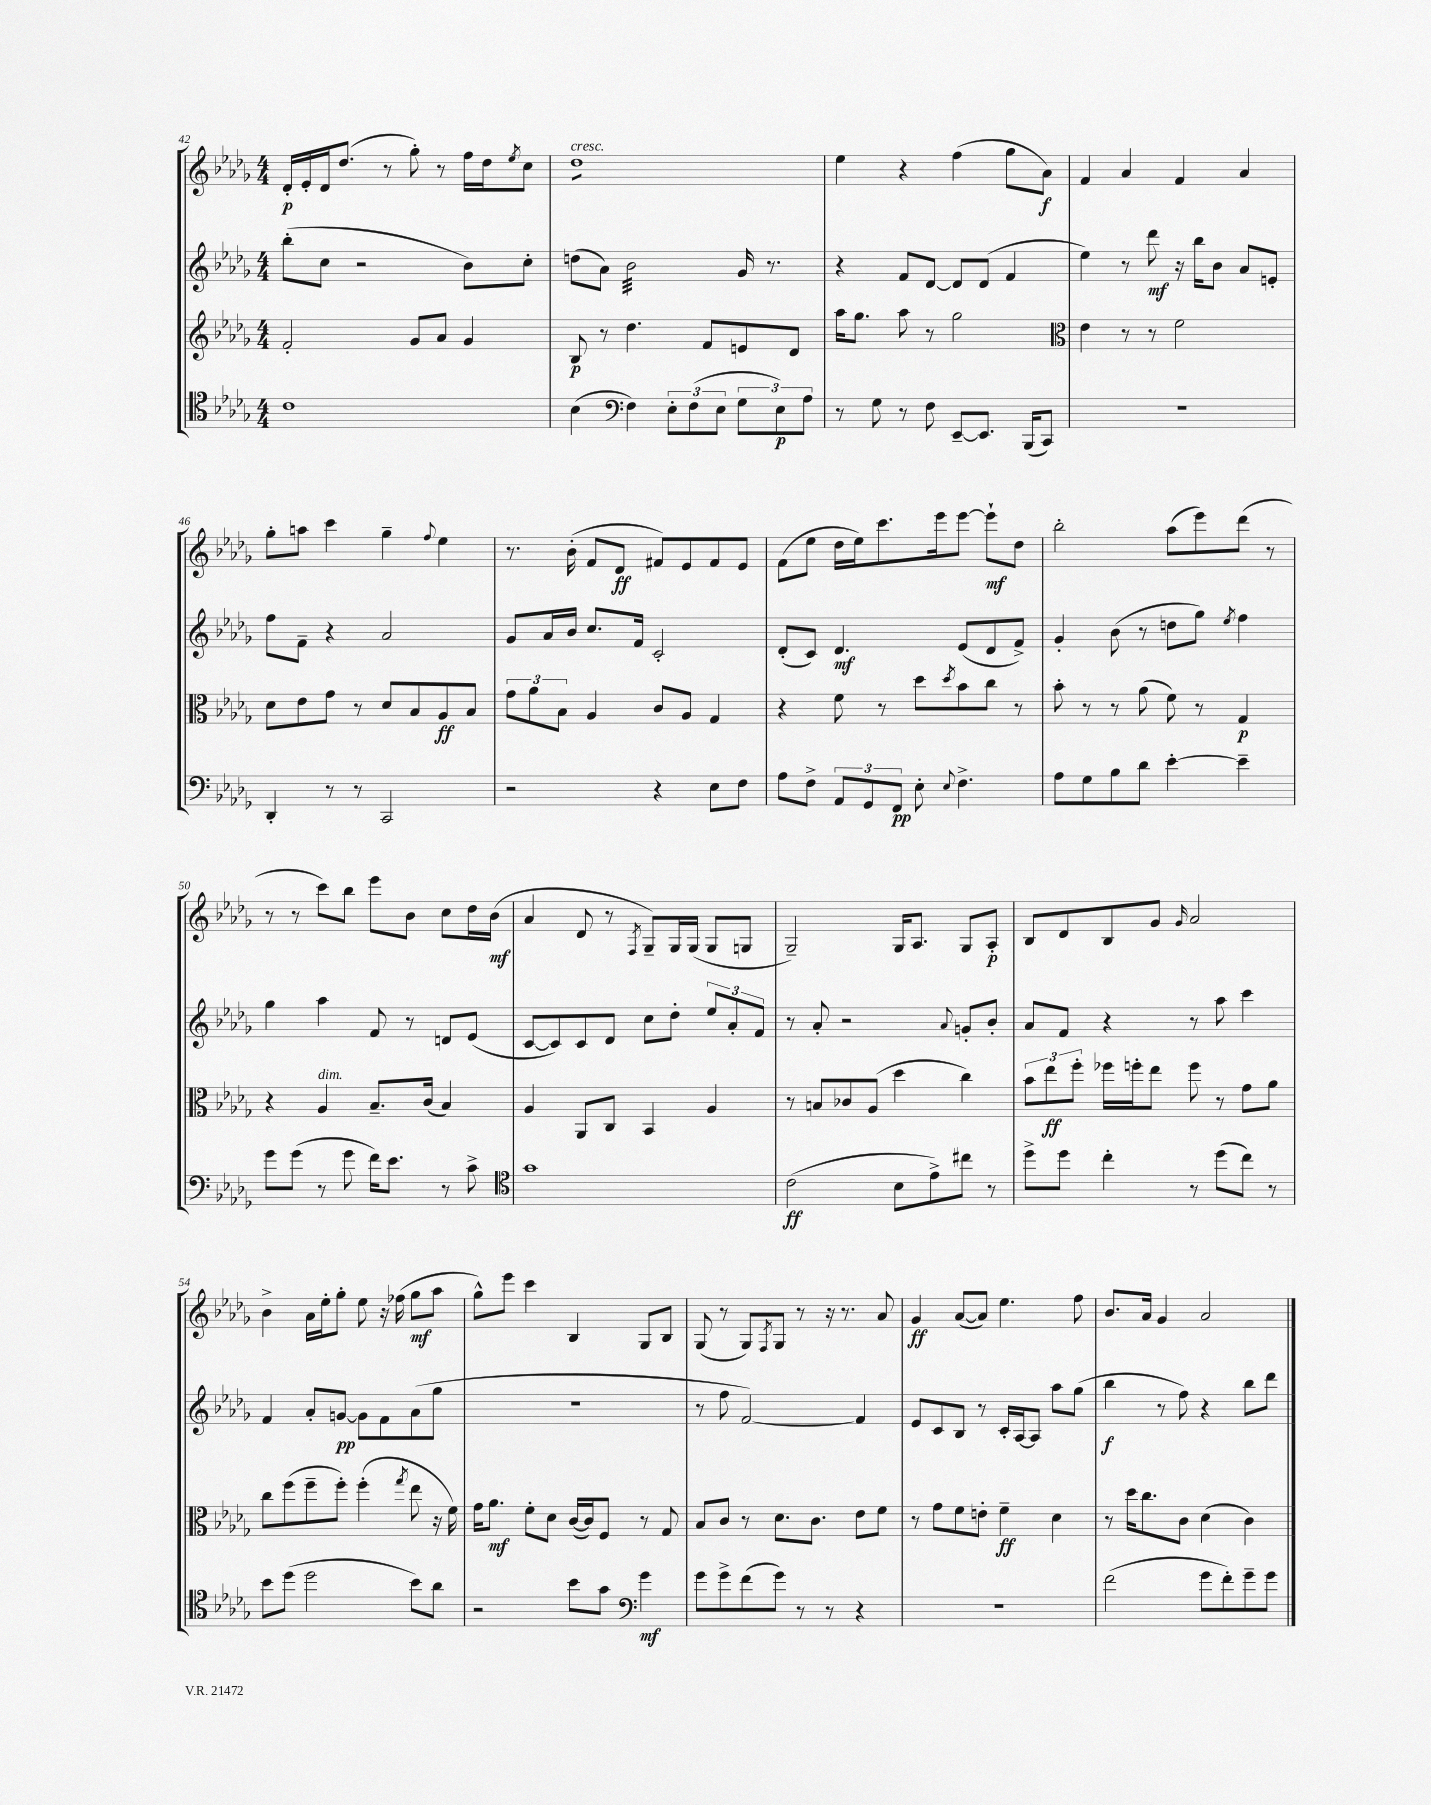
<<
\new StaffGroup <<
\new Staff = "s0" {
    \clef treble \key des \major \numericTimeSignature \time 4/4
    des'16-.\p ees'16-. des'16 des''8.( r8 ges''8-.) r8 f''16 des''16 \acciaccatura { ees''8 } c''8 |
    des''1:8^\markup { \italic "cresc." } |
    ees''4 r4 f''4( ges''8 aes'8\f) |
    f'4 aes'4 f'4 aes'4 |
    ges''8-. a''8 c'''4 ges''4-- \appoggiatura { f''8 } ees''4 |
    r8. bes'16-.( f'8 des'8\ff fis'8) ees'8 fis'8 ees'8 |
    f'8( ees''8 des''16 ees''16) c'''8. ees'''16 ees'''8~ ees'''8-!\mf des''8 |
    bes''2-. aes''8( ees'''8) des'''8( r8 |
    r8 r8 c'''8) bes''8 ees'''8 bes'8 c''8 des''16 bes'16\mf( |
    aes'4 des'8 r8 \acciaccatura { f8 } ges8--) ges16 ges16( ges8 g8 |
    ges2--) ges16 aes8. ges8 aes8-.\p |
    bes8 des'8 bes8 ges'8 \grace { ges'16 } aes'2 |
    bes'4-> aes'16 ees''16-. ges''8-. ees''8 r16 fes''16( ges''8\mf aes''8 |
    ges''8-^) ees'''8 c'''4 bes4 ges8 bes8 |
    ges8( r8 ges8) \acciaccatura { f8 } ges8 r8 r16 r8. aes'8 |
    ges'4\ff aes'8~( aes'8) ees''4. f''8 |
    bes'8. aes'16 ges'4 aes'2 \bar "|." |
}
\new Staff = "s1" {
    \clef treble \key des \major \numericTimeSignature \time 4/4
    bes''8-.( c''8 r2 bes'8) c''8-. |
    d''8( aes'8) bes'2:32 ges'16 r8. |
    r4 f'8 des'8~ des'8 des'8( f'4 |
    ees''4) r8 des'''8\mf r16 bes''16 bes'8 aes'8 e'8-. |
    f''8 f'8-- r4 aes'2 |
    ges'8 aes'16 bes'16 c''8. f'16 c'2-. |
    des'8-.( c'8) des'4.\mf ees'8( des'8 f'8->) |
    ges'4-. bes'8( r8 d''8 ges''8) \acciaccatura { ees''8 } f''4 |
    ges''4 aes''4 f'8 r8 d'8 ees'8( |
    c'8~ c'8) c'8 des'8 c''8 des''8-. \tuplet 3/2 { ees''8 aes'8-. f'8 } |
    r8 aes'8-. r2 \appoggiatura { aes'8 } g'8-. bes'8-. |
    aes'8 f'8 r4 r8 aes''8 c'''4 |
    f'4 aes'8-. g'8~\pp g'8 f'8 aes'8( ges''8 |
    r1 |
    r8 f''8 f'2~) f'4 |
    ees'8 c'8 bes8 r8 c'16-. aes16~ aes8 aes''8 ges''8( |
    bes''4\f r8 f''8) r4 bes''8 des'''8 \bar "|." |
}
\new Staff = "s2" {
    \clef treble \key des \major \numericTimeSignature \time 4/4
    f'2-. ges'8 aes'8 ges'4 |
    bes8\p r8 des''4. f'8 e'8 des'8 |
    aes''16 ges''8. aes''8 r8 ges''2 |
    \clef alto ees'4 r8 r8 f'2 |
    des'8 ees'8 ges'8 r8 des'8 bes8 aes8\ff bes8 |
    \tuplet 3/2 { ges'8 aes'8 bes8 } aes4 c'8 aes8 ges4 |
    r4 f'8 r8 des''8 \acciaccatura { des''8 } bes'8 c''8 r8 |
    bes'8-. r8 r8 aes'8( f'8) r8 ges4\p |
    r4 aes4^\markup { \italic "dim." } bes8.-- c'16( bes4) |
    aes4 aes,8 c8 bes,4 aes4 |
    r8 b8 ces'8 aes8( des''4 c''4) |
    \tuplet 3/2 { bes'8 ees''8\ff f''8-. } fes''16 f''16-. ees''8 f''8 r8 ges'8 aes'8 |
    c''8 f''8( f''8-- f''8-.) f''4-.( \acciaccatura { ges''8 } ees''8 r16 f'16) |
    ges'16 aes'8.\mf f'8-. des'8 c'16~( c'16) f8 r8 ges8 |
    bes8 c'8 r8 des'8. c'8. ees'8 f'8 |
    r8 ges'8 f'8 e'8-. f'4--\ff des'4 |
    r8 des''16 c''8. c'8 des'4( c'4) \bar "|." |
}
\new Staff = "s3" {
    \clef tenor \key des \major \numericTimeSignature \time 4/4
    c'1 |
    bes4( \clef bass f4) \tuplet 3/2 { ees8-. f8( ees8 } \tuplet 3/2 { ges8 ees8\p) aes8 } |
    r8 ges8 r8 f8 ees,8~-- ees,8. bes,,16( c,8) |
    R1 |
    des,4-. r8 r8 c,2 |
    r2 r4 ees8 f8 |
    aes8 f8-> \tuplet 3/2 { aes,8 ges,8 f,8\pp } ees8-. \appoggiatura { ees8 } f4.-> |
    aes8 ges8 bes8 des'8 ees'4~-. ees'4-- |
    ges'8 ges'8( r8 ges'8 f'16) ees'8. r8 c'8-> |
    \clef tenor ges'1 |
    c'2\ff( bes8 ees'8->) cis''8 r8 |
    des''8-> des''8 c''4-. r8 des''8( c''8) r8 |
    bes'8 des''8( des''2 bes'8) aes'8 |
    r2 bes'8 ges'8 \clef bass ges'4\mf |
    ges'8 ges'8-> f'8( ges'8) r8 r8 r4 |
    R1 |
    f'2( ges'8 f'8-.) ges'8-- ges'8 \bar "|." |
}
>>
>>
\layout { \context { \Score currentBarNumber = #42 } }
